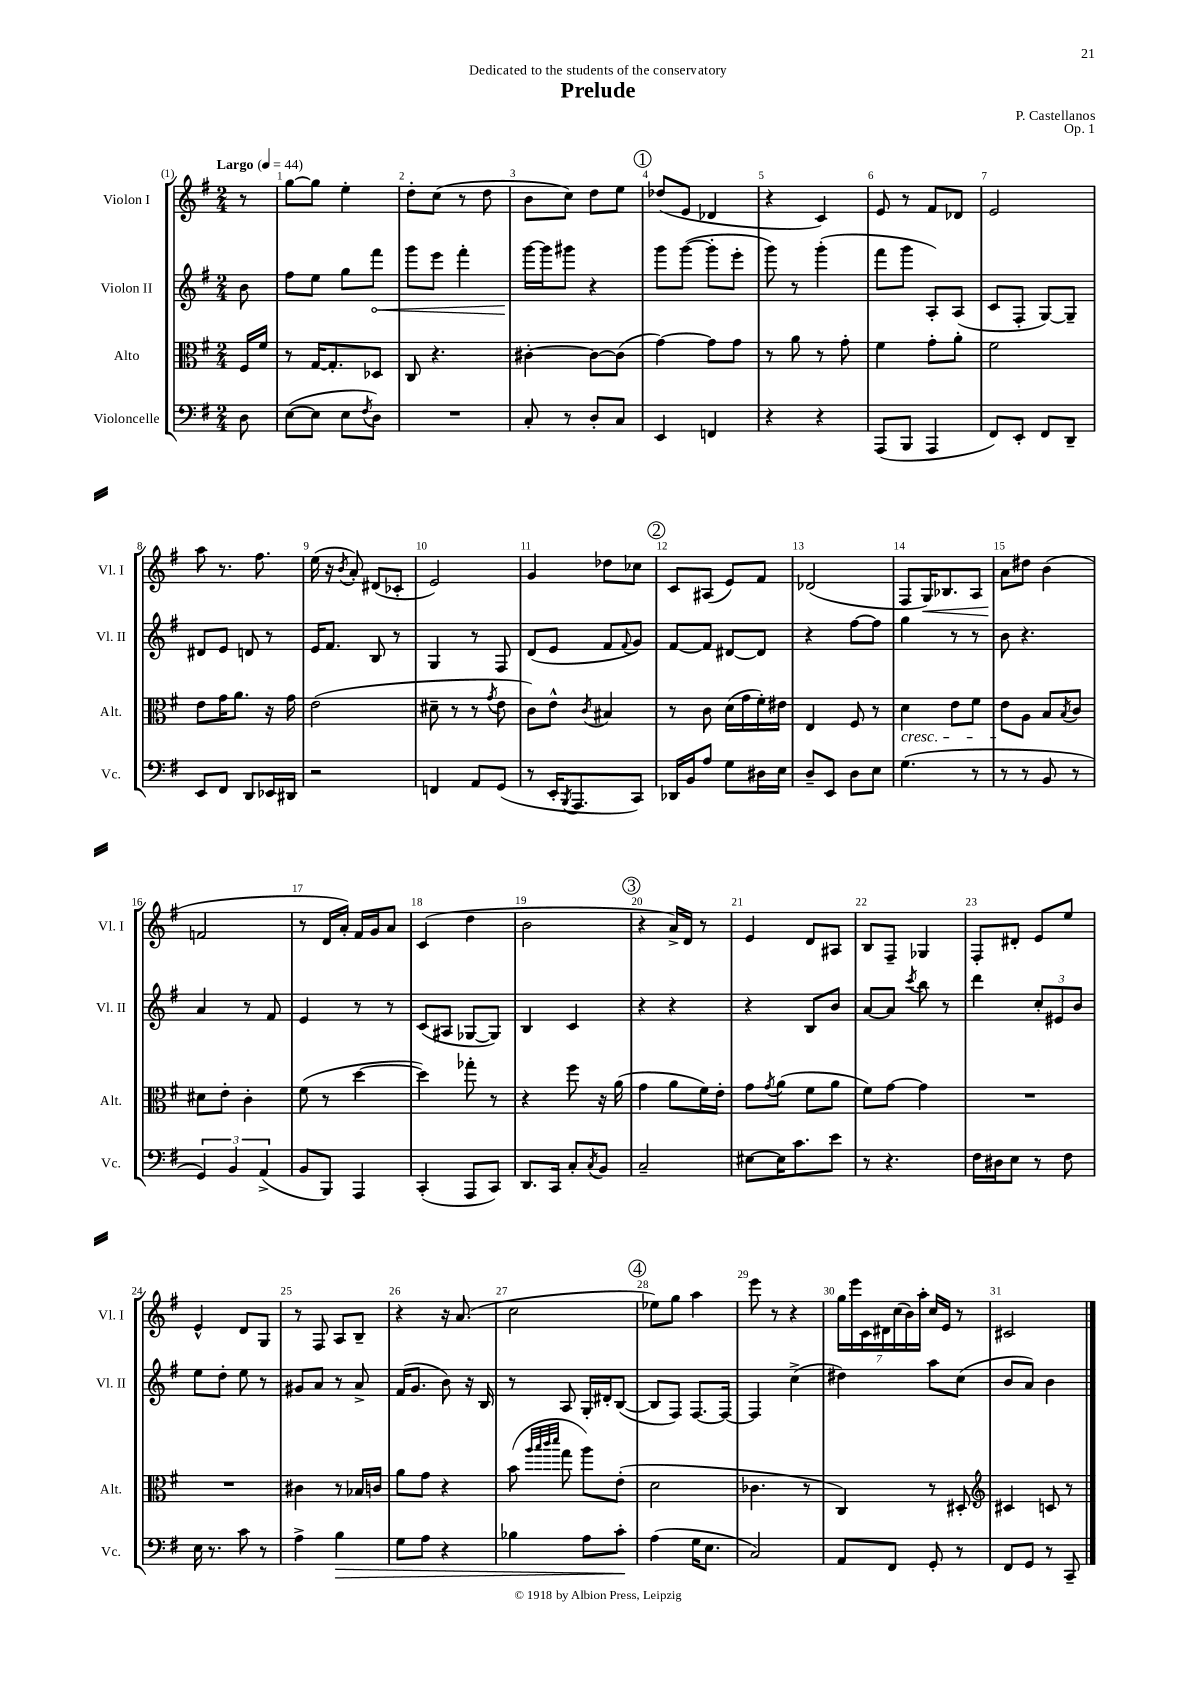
\header { title = "Prelude" composer = "P. Castellanos" dedication = "Dedicated to the students of the conservatory" opus = "Op. 1" }
<<
\new StaffGroup <<
\new Staff = "s0" \with { instrumentName = "Violon I" shortInstrumentName = "Vl. I" } {
    \clef treble \key g \major \numericTimeSignature \time 2/4 \partial 8 \tempo "Largo" 4 = 44
    r8 |
    g''8~ g''8 e''4-. |
    d''8-. c''8( r8 d''8 |
    b'8 c''8) d''8 e''8 |
    \mark \markup { \circle "1" } des''8( e'8 des'4 |
    r4 c'4) |
    e'8 r8 fis'8 des'8 |
    e'2 |
    a''8 r8. fis''8. |
    e''16( r16 \acciaccatura { b'8 } a'8-.) dis'8( ces'8-. |
    e'2) |
    g'4 des''8 ces''8 |
    \mark \markup { \circle "2" } c'8 ais8( e'8) fis'8 |
    des'2( |
    fis8 g16\<) bes8. a8 |
    a'8\! dis''8 b'4( |
    f'2 |
    r8 d'16 a'16-.) fis'16 g'16 a'8 |
    c'4( d''4 |
    b'2 |
    \mark \markup { \circle "3" } r4 a'16->) d'16 r8 |
    e'4 d'8 ais8 |
    b8 fis8-- ges4 |
    fis8-. dis'8-. e'8 e''8 |
    e'4-^ d'8 g8 |
    r8 fis8 a8 b8-- |
    r4 r16 a'8.( |
    c''2 |
    \mark \markup { \circle "4" } ees''8) g''8 a''4 |
    e'''8 r8 r4 |
    \tuplet 7/4 { g''16 e'''16 c'16 dis'16 c''16( b'16) a''16-. } c''16 e'16 r8 |
    cis'2 \bar "|." |
}
\new Staff = "s1" \with { instrumentName = "Violon II" shortInstrumentName = "Vl. II" } {
    \clef treble \key g \major \numericTimeSignature \time 2/4 \partial 8
    b'8 |
    fis''8 e''8 g''8 \once \override Hairpin.circled-tip = ##t fis'''8\< |
    g'''8 e'''8 fis'''4-. |
    g'''16~\! g'''16 gis'''8 r4 |
    \mark \markup { \circle "1" } g'''8 g'''8~( g'''8-. e'''8-. |
    g'''8) r8 g'''4-.( |
    fis'''8 g'''8 a8-.) a8( |
    c'8 fis8-. g8~) g8-- |
    dis'8 e'8 d'8 r8 |
    e'16 fis'8. b8 r8 |
    g4 r8 fis8 |
    d'8( e'8 fis'8 \appoggiatura { fis'8 } g'8) |
    \mark \markup { \circle "2" } fis'8~ fis'8 dis'8~ dis'8 |
    r4 fis''8~ fis''8 |
    g''4 r8 r8 |
    b'8 r4. |
    a'4 r8 fis'8 |
    e'4 r8 r8 |
    c'8( ais8 ges8~ ges8) |
    b4 c'4 |
    \mark \markup { \circle "3" } r4 r4 |
    r4 b8 b'8 |
    a'8~ a'8 \acciaccatura { c'''8 } b''8 r8 |
    d'''4 \tuplet 3/2 { c''8-. eis'8 b'8 } |
    e''8 d''8-. e''8 r8 |
    gis'8 a'8 r8 a'8-> |
    fis'16( g'8. b'8) r16 b16 |
    r8 a8 g16-. dis'16-. b8~( |
    \mark \markup { \circle "4" } b8 fis8) fis8.~ fis16~ |
    fis4 c''4->( |
    dis''4) a''8 c''8( |
    b'8 a'8) b'4 \bar "|." |
}
\new Staff = "s2" \with { instrumentName = "Alto" shortInstrumentName = "Alt." } {
    \clef alto \key g \major \numericTimeSignature \time 2/4 \partial 8
    fis16 fis'16 |
    r8 g16~ g8.-. des8 |
    c8 r4. |
    cis'4~-. cis'8~ cis'8( |
    \mark \markup { \circle "1" } g'4~) g'8 g'8 |
    r8 a'8 r8 g'8-. |
    fis'4 g'8-. a'8-. |
    fis'2 |
    e'8 g'16 a'8. r16 g'16 |
    e'2( |
    dis'8-- r8 r8 \acciaccatura { g'8 } e'8 |
    c'8) e'8-^ \acciaccatura { c'8 } bis4 |
    \mark \markup { \circle "2" } r8 c'8 d'16( g'16 fis'16-.) eis'16 |
    e4 fis8 r8 |
    d'4\cresc e'8 fis'8 |
    e'8\! a8 b8 \acciaccatura { b8 } c'8 |
    dis'8 e'8-. c'4-. |
    fis'8( r8 d''4~ |
    d''4) ges''8-. r8 |
    r4 fis''8 r16 a'16( |
    \mark \markup { \circle "3" } g'4 a'8 fis'16) e'16-. |
    g'8 \acciaccatura { g'8 } a'8( fis'8 a'8 |
    fis'8) g'8~ g'4 |
    R2 |
    R2 |
    cis'4 r8 bes16 c'16 |
    a'8 g'8 r4 |
    b'8( \grace { a''32 b''32 c'''32 d'''32 } g''8 a''8) e'8-.( |
    \mark \markup { \circle "4" } d'2 |
    ces'4. r8 |
    c4) r8 dis8-. |
    \clef treble cis'4 c'8 r8 \bar "|." |
}
\new Staff = "s3" \with { instrumentName = "Violoncelle" shortInstrumentName = "Vc." } {
    \clef bass \key g \major \numericTimeSignature \time 2/4 \partial 8
    d8 |
    e8~( e8 e8 \acciaccatura { fis8 } d8) |
    R2 |
    c8-. r8 d8-. c8 |
    \mark \markup { \circle "1" } e,4 f,4 |
    r4 r4 |
    a,,8( b,,8 a,,4 |
    fis,8) e,8-. fis,8 d,8-- |
    e,8 fis,8 d,8 ees,16 dis,16 |
    r2 |
    f,4 a,8 g,8( |
    r8 e,16-. \acciaccatura { b,,8 } a,,8. c,8) |
    \mark \markup { \circle "2" } des,16 b,16 a8 g8 dis16 e16 |
    d8-- e,8 d8 e8 |
    g4.( r8 |
    r8 r8 b,8 r8 |
    \tuplet 3/2 { g,4) b,4 a,4->( } |
    b,8 b,,8) a,,4 |
    c,4-.( a,,8 c,8) |
    d,8. c,16 c8-. \acciaccatura { c8 } b,8 |
    \mark \markup { \circle "3" } c2-- |
    eis8~ eis16 c'8. e'8 |
    r8 r4. |
    fis16 dis16 e8 r8 fis8 |
    e16 r8. c'8 r8 |
    a4-> b4\> |
    g8 a8 r4 |
    bes4 a8 c'8-.\! |
    \mark \markup { \circle "4" } a4( g16 e8. |
    c2) |
    a,8 fis,8 g,8-. r8 |
    fis,8 g,8 r8 c,8-- \bar "|." |
}
>>
>>
\layout { \context { \Score \override BarNumber.break-visibility = ##(#f #t #t) barNumberVisibility = #all-bar-numbers-visible } }
